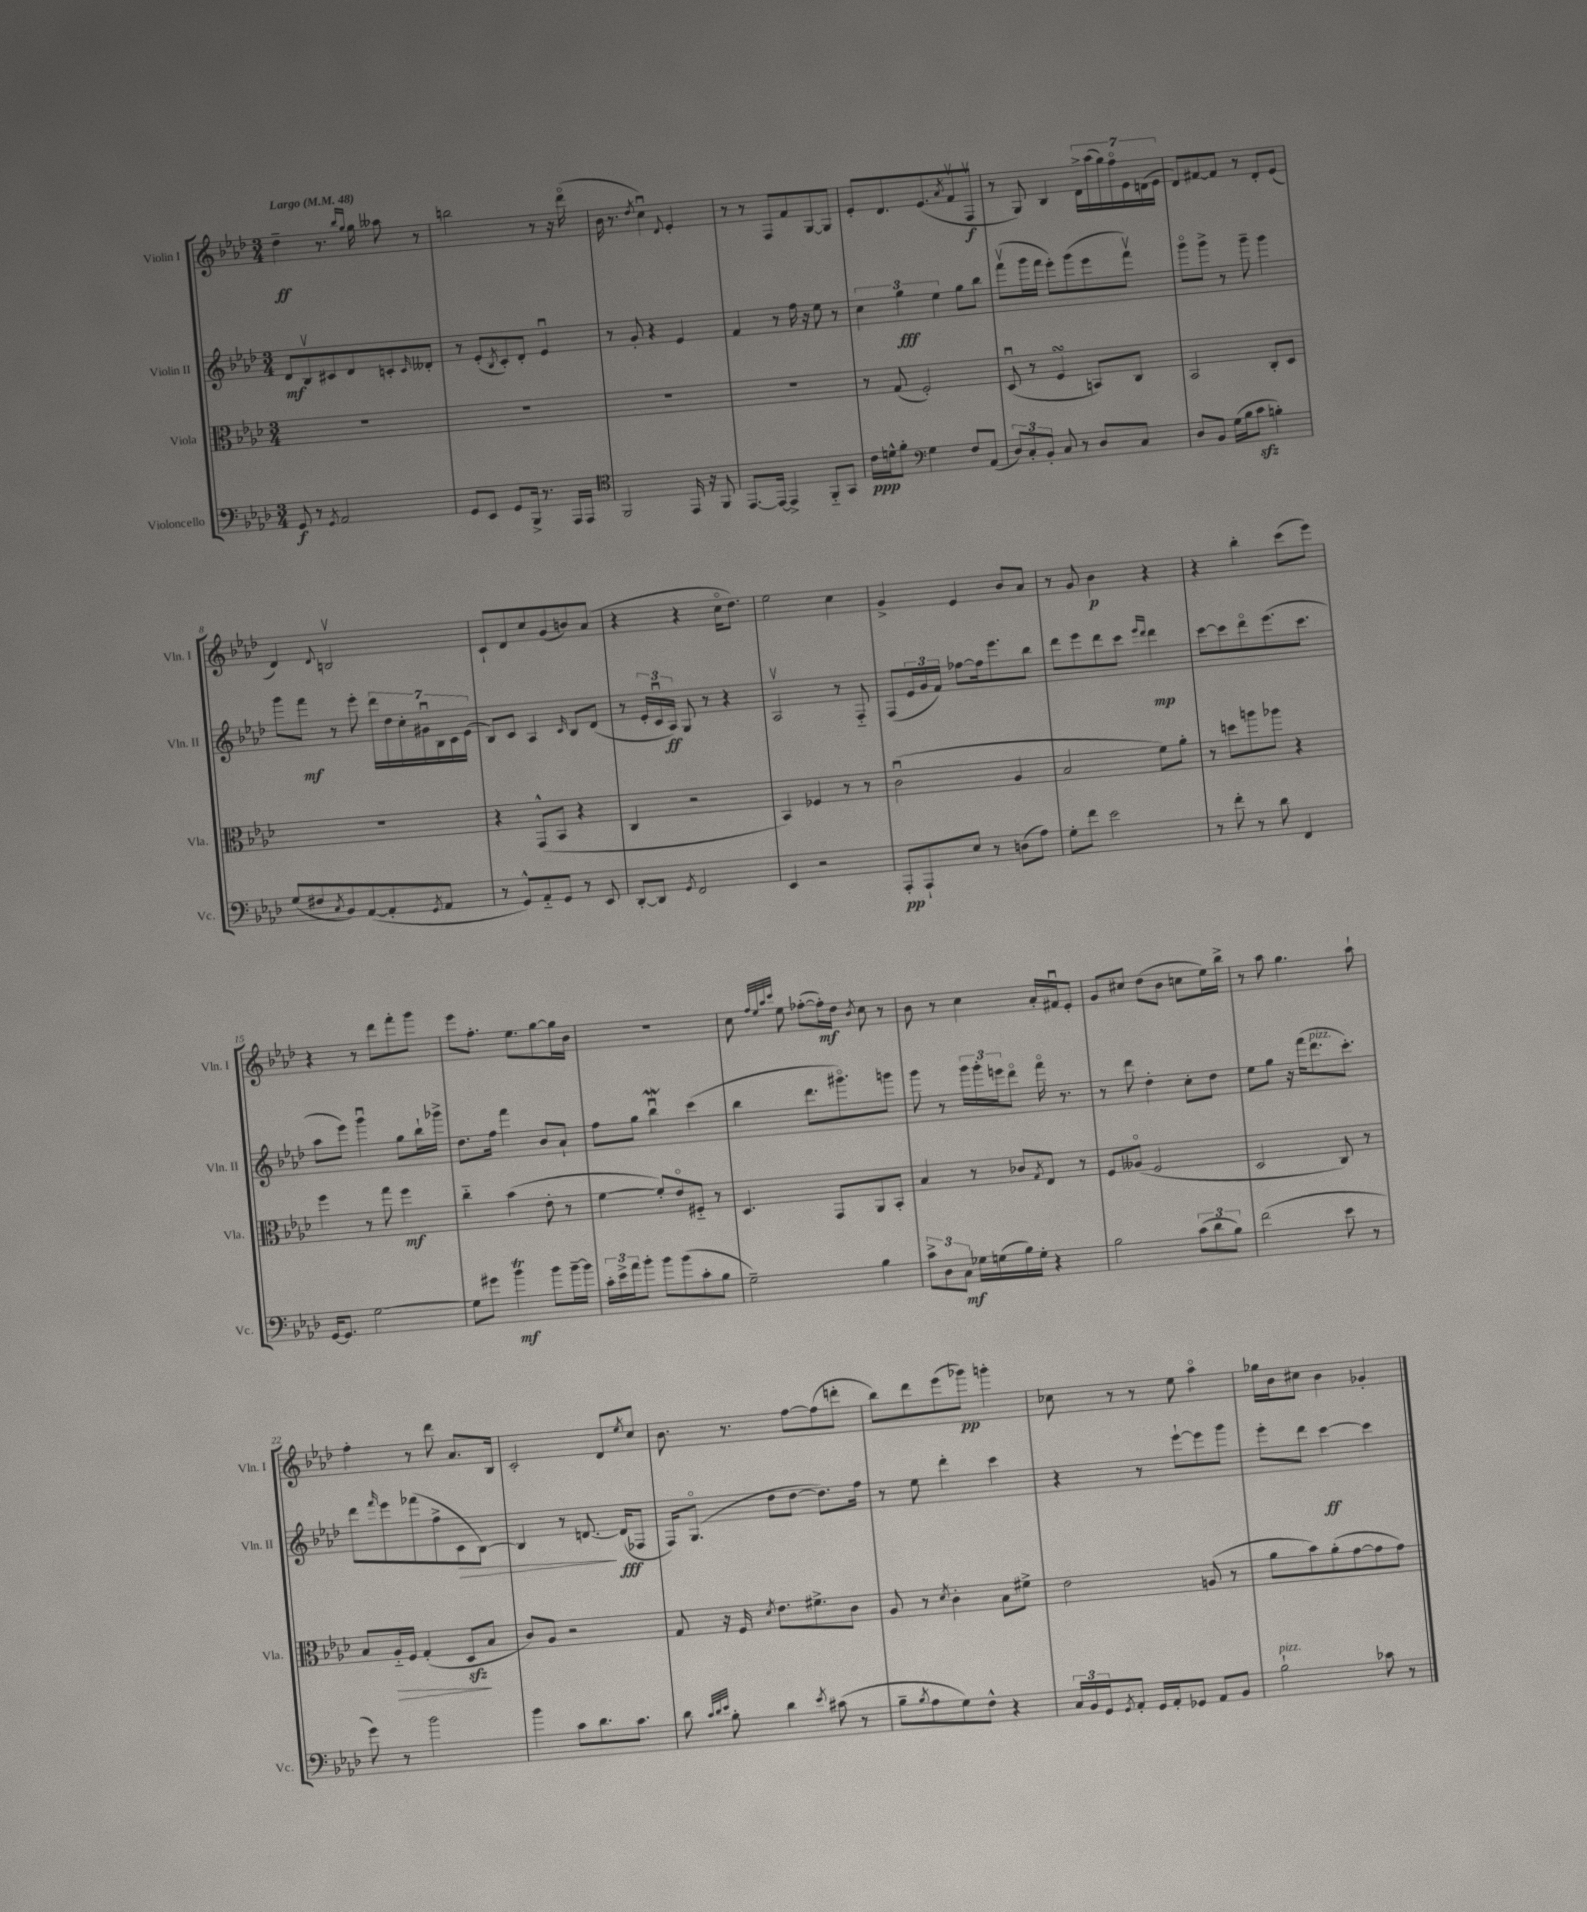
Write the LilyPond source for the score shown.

<<
\new StaffGroup <<
\new Staff = "s0" \with { instrumentName = "Violin I" shortInstrumentName = "Vln. I" } {
    \clef treble \key aes \major \numericTimeSignature \time 3/4 \tempo "Largo" 4 = 48
    des''4--\ff r8. \grace { bes''16 g''16 } g''16 aeses''8 r8 |
    b''2 r8 r16 des'''16\flageolet( |
    bes'16 r8. \acciaccatura { des''8 } c''4\downbow) \appoggiatura { des'8 } ees'4-. |
    r8 r8 f8 f'8 g8~ g8 |
    ees'8-. des'8. ees'8.( \acciaccatura { aes'8 } f'8\upbow f8\upbow\f |
    r8 g8) bes4 \tuplet 7/4 { des'16-> aes''16( g''16) f''16\flageolet ees'16 d'16( ees'16 } |
    des'8) fis'8~ fis'8 r8 des'8-. ees'8( |
    des'4) \appoggiatura { des'8 } b2\upbow |
    c'8-! des'8 c''8 g'8( b'8) aes'8( |
    r4 r4 c''16\flageolet des''8.) |
    ees''2 c''4 |
    g'4-> ees'4 bes'8 aes'8 |
    r8 g'8 bes'4\p r4 |
    r4 bes''4-. c'''8( ees'''8) |
    r4 r8 des'''8 f'''8-. g'''8 |
    ees'''8 f''8.-. ees''8. g''8~ g''16 bes'16 |
    R2. |
    c''8 \grace { f''32 ees''32 aes''32 c'''32 } ees''8 fes''8~-.( fes''16-.\mf) des''16 \acciaccatura { bes'8 } c''8 r8 |
    bes'8 r8 c''4 aes'16-. fis'16\downbow ees'8-. |
    g'8 cis''8 des''8( bes'8 c''8 ees''16) bes''16-> |
    r8 aes''8 g''4. aes''8-! |
    f''4-. r8 des'''8 aes'8. bes16 |
    c'2-. des'8 \acciaccatura { ees''8 } c''8 |
    bes'8. r8. f''8~ f''8( d'''8-. |
    bes''8) des'''8 ees'''8( ges'''8\pp) g'''4-. |
    ces''8 r8 r8 ees''8 aes''4\flageolet |
    ges''16 bes'16 cis''8 bes'4 ges'4-. \bar "|." |
}
\new Staff = "s1" \with { instrumentName = "Violin II" shortInstrumentName = "Vln. II" } {
    \clef treble \key aes \major \numericTimeSignature \time 3/4
    des'8\mf bes8\upbow cis'8 des'8 c'8-. \grace { c'16 } deses'8-. |
    r8 ees'8-.( \acciaccatura { bes8 } c'8-.) des'8-. ees'4\downbow |
    r8 g'8-. r4 ees'4 |
    f'4 r8 f''16 r16 ees''8 r8 |
    \tuplet 3/2 { c''4 g''4\fff ees''4 } g''8 bes''8 |
    f'''8\upbow( g'''16 f'''16 ees'''8-.) g'''8( ees'''8 f'''8\upbow) |
    g'''8\flageolet g'''8-> r8 g'''8-- g'''4 |
    g'''8 f'''8\mf r8 ees'''8-. \tuplet 7/4 { des'''16 des''16 c''16-. gis'16\downbow bes16 c'16 ees'16( } |
    bes8) c'8 aes4 \grace { c'16 } bes8 des'8( |
    r8 \tuplet 3/2 { ees'16-. c'16\downbow aes16\ff) } g8 r8 r4 |
    aes2\upbow r8 f8-_ |
    f8( \tuplet 3/2 { ees'16 g'16 f'16) } fes''8~ fes''16 ees'''8. bes''8 |
    des'''8 ees'''8 des'''8 c'''8 \grace { ees'''16 des'''16 } des'''4\mp |
    c'''8~ c'''8 des'''8\flageolet ees'''8.( c'''8. |
    aes''8 ees'''8) g'''4\downbow g''8 bes''16-! ges'''16-> |
    des''8. f''16 f'''4 bes'8 aes'8-! |
    f''8 g''8 bes''4\downbow\mordent c'''4( |
    bes''4 des'''8. gis'''8.\flageolet) g'''8 |
    g'''8 r8 \tuplet 3/2 { g'''16 g'''16-. e'''16 } des'''8\flageolet f'''16\flageolet r8. |
    r8 des'''8 des''4-. c''8-. des''8 |
    ees''8 g''8 r16 f'''16( des'''8.^\markup { \italic "pizz." } c'''8.-.) |
    des'''8 \grace { f'''16 } ees'''8 fes'''8( f''8-> c'8\> bes8~) |
    bes4 r8 d'8.~\! d'16\fff( fes8 |
    f16) g8.\flageolet( des''8 des''8~ des''8.) f''16 |
    r8 ees''8 des'''4-. c'''4 |
    r4 r8 ees'''8~-! ees'''8 g'''8 |
    ees'''8-. des'''8 c'''4~\ff c'''4 \bar "|." |
}
\new Staff = "s2" \with { instrumentName = "Viola" shortInstrumentName = "Vla." } {
    \clef alto \key aes \major \numericTimeSignature \time 3/4
    R2. |
    R2. |
    R2. |
    R2. |
    r8 g8( f2-.) |
    des8\downbow( r8 f4\turn b,8) c8 |
    bes,2 c8-. des8 |
    R2. |
    r4 g,8-^( bes,8 r4 |
    c4 r2 |
    bes,4) fes4 r8 r8 |
    c'2\downbow( aes4 |
    bes2 f'8) aes'8-. |
    r8 d''8 a''8 aes''8 r4 |
    f''4 r8 g''8 f''4\mf |
    c''4-_ bes'4( ees'8-. r8 |
    f'4~ f'8-.) ees'8\flageolet fis8-_ r8 |
    des4. g,8 aes,8 bes,8-. |
    bes4 r8 ces'8 \acciaccatura { g8 } ees8 r8 |
    f8 aeses8\flageolet( f2 |
    des2 c8) r8 |
    bes8 aes16-_\> f16 g4-.( des8\sfz\! bes8 |
    c'8) aes8 r2 |
    g8 r16 f16 \acciaccatura { des'8 } ees'8. fis'8.-> c'8 |
    aes8 r8 \acciaccatura { des'8 } c'4-. bes8 fis'8-> |
    ees'2 a8( r8 |
    aes'8 bes'8) aes'8-.( g'8~ g'8 g'8) \bar "|." |
}
\new Staff = "s3" \with { instrumentName = "Violoncello" shortInstrumentName = "Vc." } {
    \clef bass \key aes \major \numericTimeSignature \time 3/4
    g,8\f r8 \acciaccatura { g,8 } aes,2 |
    g,8 ees,8 g,8 bes,,16-> r8. aes,,16 aes,,16 |
    \clef tenor f,2 ees,16 r16 f,8 |
    ees,8.~ ees,16~ ees,4-> f,8-_ g,8 |
    c'16\ppp d'16-^ f'8-. \clef bass g4 f8 aes,8( |
    \tuplet 3/2 { des8) c8-. bes,8-. } c8 r8 des8 c8 |
    des8 bes,8 g16( bes16 c'8\sfz b4-.) |
    g8( fis8 \acciaccatura { c8 } bes,8) aes,8~( aes,8-. \acciaccatura { g,8 } aes,8 |
    r8 g,8-^) aes,8-_ g,8 r8 ees,8 |
    des,8~-. des,8 \acciaccatura { g,8 } f,2 |
    ees,4 r2 |
    aes,,8-.\pp aes,,8-! ees8 r8 d8( aes8) |
    g8-. f'8 ees'2 |
    r8 f'8-. r8 des'8 f,4 |
    g,16~ g,8. g2~ |
    g8 gis'8 bes'4\trill\mf bes'8 bes'16~-- bes'16 |
    \tuplet 3/2 { c'16-. ees'16-> aes'16 } bes'8-. bes'8 bes'8( c'8-. bes8 |
    g2--) bes4 |
    \tuplet 3/2 { c'8-> des8 c8\mf } ges16 g16( bes16) g16-. r4 |
    bes2 \tuplet 3/2 { c'8( des'8 bes8) } |
    f'2( ees'8 r8 |
    g'8) r8 bes'2 |
    bes'4 c'8 des'8. c'8. |
    des'8 \grace { c'32 des'32 ees'32 } bes8-. des'4 \acciaccatura { ees'8 } cis'8( r8 |
    bes8-- \acciaccatura { bes8 } aes8 g8) f8-^ r4 |
    \tuplet 3/2 { c16 bes,16 g,16 } \acciaccatura { g,8 } aes,8-. g,16 aes,16-. ges,8 aes,8 bes,8 |
    bes2-!^\markup { \italic "pizz." } ces'8 r8 \bar "|." |
}
>>
>>
